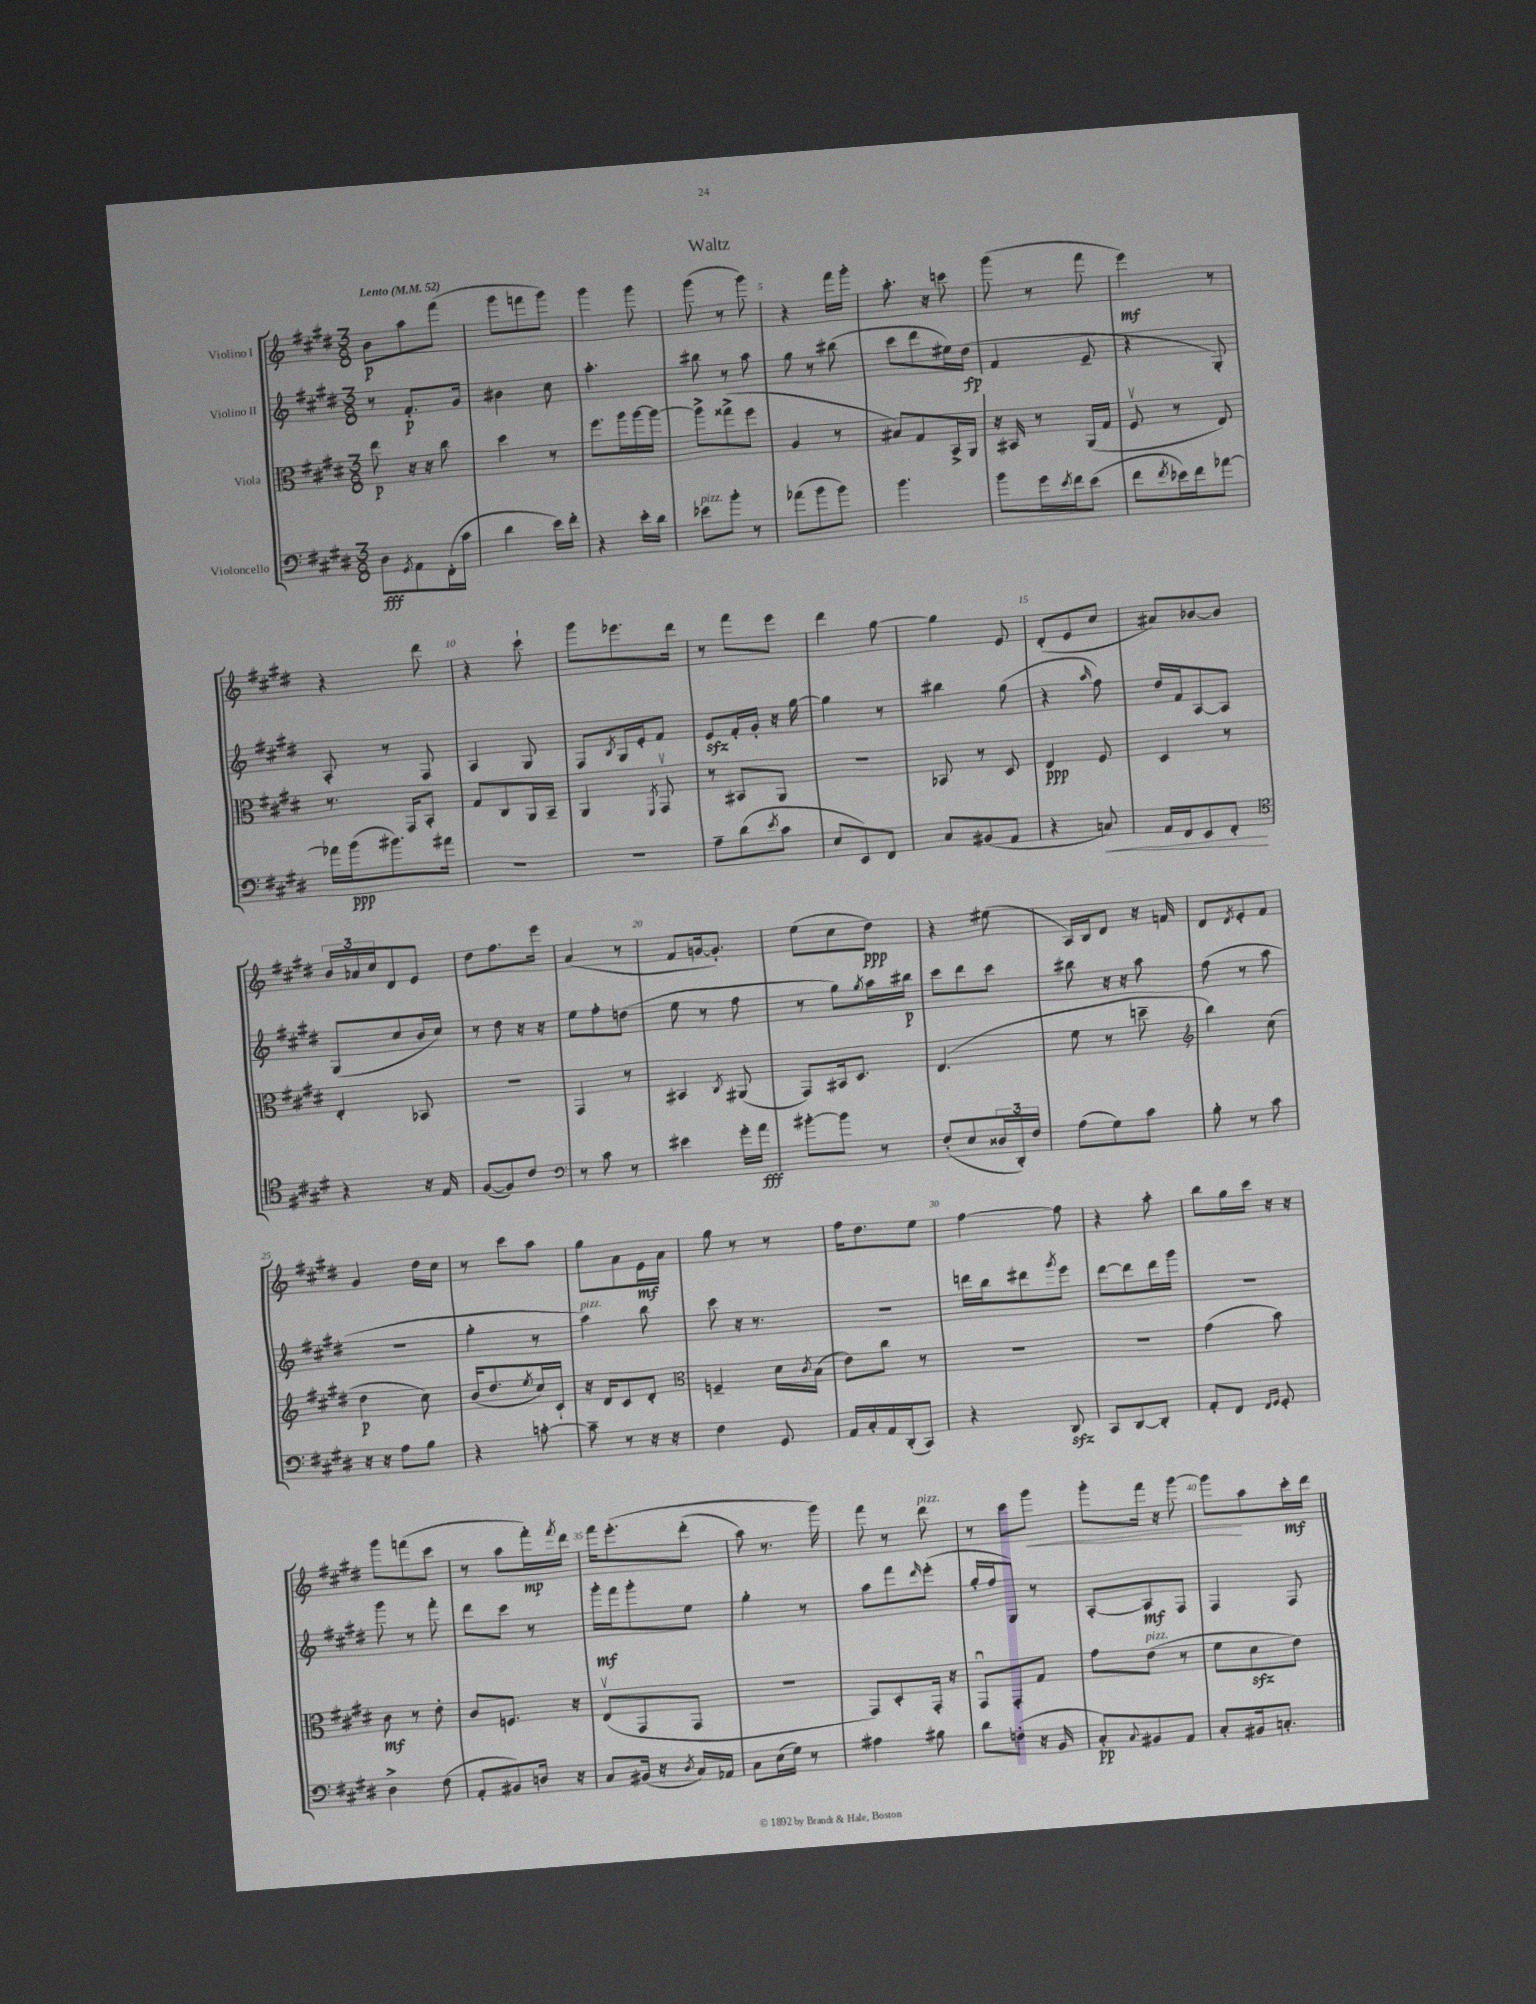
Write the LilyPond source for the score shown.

\header { title = "Waltz" }
<<
\new StaffGroup <<
\new Staff = "s0" \with { instrumentName = "Violino I" } {
    \clef treble \key e \major \numericTimeSignature \time 3/8 \tempo "Lento" 4 = 52
    b'8\p a''8 fis'''8( |
    gis'''8 f'''8 gis'''8) |
    gis'''4 gis'''8 |
    gis'''8( r8 gis'''8) |
    r4 fis'''16 gis'''16-. |
    a''8.-. r16 c'''8 |
    gis'''8( r8 fis'''8 |
    e'''4\mf) r8 |
    r4 dis'''8 |
    r4 cis'''8-! |
    gis'''8 ees'''8. dis'''16 |
    r8 fis'''8 e'''8 |
    dis'''4 gis''8~ |
    gis''4 e'8 |
    dis'8-.( e'8 cis''8 |
    ais'8) bes'8~ bes'8 |
    \tuplet 3/2 { b'16 aes'16 cis''16 } dis'8 e'8 |
    dis''8 fis''8. e'''16 |
    a'4( r8 |
    fis'8 g'16~ g'8.-.) |
    e''8( cis''8 dis''8\ppp) |
    r4 eis''8( |
    a16) b16 dis'8 r16 f'16 |
    dis'8 \acciaccatura { dis'8 } e'8-. fis'8 |
    gis'4 dis''16 cis''16 |
    r8 cis'''8 a''8 |
    gis''8 a'8 e'16\mf a'16 |
    gis''8 r8 r8 |
    fis''16 dis''8. e''8 |
    fis''4~ fis''8 |
    r4 a''8-. |
    b''8 gis''16 cis'''16 r16 r16 |
    gis'''8 f'''8( cis'''8 |
    r8 a''8 fis'''16-.\mp) \acciaccatura { fis'''8 } dis'''16 |
    fis'''16 e'''8.-.\( dis'''8-.( |
    a''8) r8. gis'''16\) |
    fis'''8 r8 dis'''8^\markup { \italic "pizz." } |
    r8 cis'''8 gis'''8\< |
    gis'''8-. fis'''16 r16 gis'''8~ |
    gis'''8\! a''8 cis'''16-.\mf dis'''16 \bar "|." |
}
\new Staff = "s1" \with { instrumentName = "Violino II" } {
    \clef treble \key e \major \numericTimeSignature \time 3/8
    r8 fis'8.-.\p gis'16 |
    bis'4 cis''8 |
    a''4.-. |
    bis''8 r8 a''8 |
    gis''8 r8 bis''8( |
    cis'''8 dis'''8 eis''16) dis''16\fp( |
    fis'4 e'8-- |
    r4 gis8-.) |
    a8-. r8 fis8 |
    a4 gis8 |
    fis8 \acciaccatura { b8 } gis16 e'16-. fis'8 |
    e'8\sfz fis'16-. gis'16-. r16 gis''16~ |
    gis''4 r8 |
    bis''4 gis''8( |
    r4 \grace { a''16 } fis''8) |
    dis''16 fis'16 a8~ a8 |
    gis8( cis''8 b'16 cis''16) |
    r8 dis''8 r16 r16 |
    e''8 fis''8-. d''8( |
    e''8 r8 fis''8 |
    r8 gis''8) \acciaccatura { gis''8 } a''16 bis''16\p |
    cis'''8 dis'''8 cis'''8 |
    bis''8 r16 r16 a''8 |
    fis''8( r8 a''8 |
    R4. |
    gis''4-. r8 |
    a''4^\markup { \italic "pizz." }) b''8 |
    cis'''8 r16 r8. |
    R4. |
    d'''16 b''16 dis'''8 \acciaccatura { gis'''8 } e'''8 |
    dis'''8~ dis'''8 dis'''16 gis'''16 |
    R4. |
    gis'''8 r8 fis'''8-. |
    dis'''8 cis'''8 r8 |
    gis'''16-.\mf fis'''16 gis'''8-. e''8 |
    gis''4-. r8 |
    a''8 fis'''8 \grace { dis'''16 } e'''8-.( |
    gis''16-. fis''16 gis8) r8 |
    a8~-. a8\mf fis8 |
    fis4 fis8 \bar "|." |
}
\new Staff = "s2" \with { instrumentName = "Viola" } {
    \clef alto \key e \major \numericTimeSignature \time 3/8
    e''8\p r16 r16 cis''8 |
    dis''4 r8 |
    fis''8. a''16 a''16~ a''16~ |
    a''8-> gisis''8->( fis''8 |
    a4 r8 |
    bis8) gis8 b,16-> a,16 |
    r16 bis,16 r8 a,16( gis16 |
    fis8\upbow r8 e8) |
    r8. gis,16 b,8-. |
    gis8 cis8 a,16 b,16-- |
    a,4 \acciaccatura { fis,8 } gis,8\upbow |
    r8 bis,8 a,8 |
    R4. |
    bes,8 r8 dis8 |
    e4\ppp fis8 |
    dis4 r8 |
    e4-. bes,8 |
    R4. |
    gis,4 r8 |
    bis,4 \acciaccatura { cis8 } ais,8( |
    gis,8) bis,16 dis8. |
    e4.( |
    fis'8 r8 d''8-- |
    \clef treble b''4) cis''8( |
    dis''4\p cis''8) |
    b'16( dis''8. \acciaccatura { e''8 } cis''16) cis'16-! |
    r16 dis'16 cis'8 dis'8-. |
    \clef alto f4-- dis'16 \acciaccatura { cis'8 } b16( |
    e'8) cis''8 r8 |
    R4. |
    R4. |
    gis'4( b'8) |
    cis'8\mf r8 e'8-. |
    cis'8 f8. r16 |
    e8\upbow( gis,8 gis,8 |
    R4. |
    gis,8) dis8-. gis,16-. r16 |
    gis,8\downbow gis,8-. gis8 |
    gis'8 e'8^\markup { \italic "pizz." }( r8 |
    fis'8 dis'8\sfz e'8) \bar "|." |
}
\new Staff = "s3" \with { instrumentName = "Violoncello" } {
    \clef bass \key e \major \numericTimeSignature \time 3/8
    dis8\fff \acciaccatura { gis,8 } a,8 fis,16-.( cis'16 |
    dis'4 e'16) fis'16-. |
    r4 e'16-. dis'16 |
    ees'8^\markup { \italic "pizz." } b'8-. r8 |
    aes'8( b'8 b'8) |
    b'4. |
    b'8 gis'16 \acciaccatura { e'8 } fis'16 e'8( |
    fis'8 \acciaccatura { fis'8 } ees'16) fis'16 aes'8~ |
    aes'16 b'16\ppp( bis'8.) ais'16 |
    R4. |
    R4. |
    a8-- dis'8( \acciaccatura { e'8 } cis'8 |
    e8 e,8) fis,8 |
    cis8 bis,8( a,8 |
    r4 c8\<) |
    a,16 fis,16 e,8 fis,8-.\! |
    \clef tenor r4 r16 e16 |
    fis8~( fis8) cis'8 |
    \clef bass r8 cis'8 r8 |
    eis'4 gis'16-. a'16\fff |
    bis'8~-. bis'8 r8 |
    fis8-.( e8 \tuplet 3/2 { disis16 dis,16-.) fis16 } |
    a8( gis8) cis'8 |
    b8-. r8 cis'8 |
    r16 r16 a8 b8 |
    r4 c'8~-. |
    c'8-- r8 r16 r16 |
    fis4 gis,8 |
    a,16 cis16-. a,16 dis,16-.( cis,8) |
    r4 dis,8\sfz |
    cis,8 dis,8~ dis,8-. |
    a,8-. fis,8 \grace { fis,16 gis,16 } gis,8-. |
    dis4-> fis8( |
    a,8-. bis,8) d16 r16 |
    cis8 bis,16( r16 \acciaccatura { dis8 } cis16) aes,16 |
    cis8 e16( gis16) r8 |
    ais4 bis8 |
    dis'8 f8-.( r16 b,16 |
    cis8-.\pp) \appoggiatura { cis8 } bis,8 a,8 |
    cis8-. bis,16 c8.-. \bar "|." |
}
>>
>>
\layout { \context { \Score \override BarNumber.break-visibility = ##(#f #t #t) barNumberVisibility = #(every-nth-bar-number-visible 5) } }
